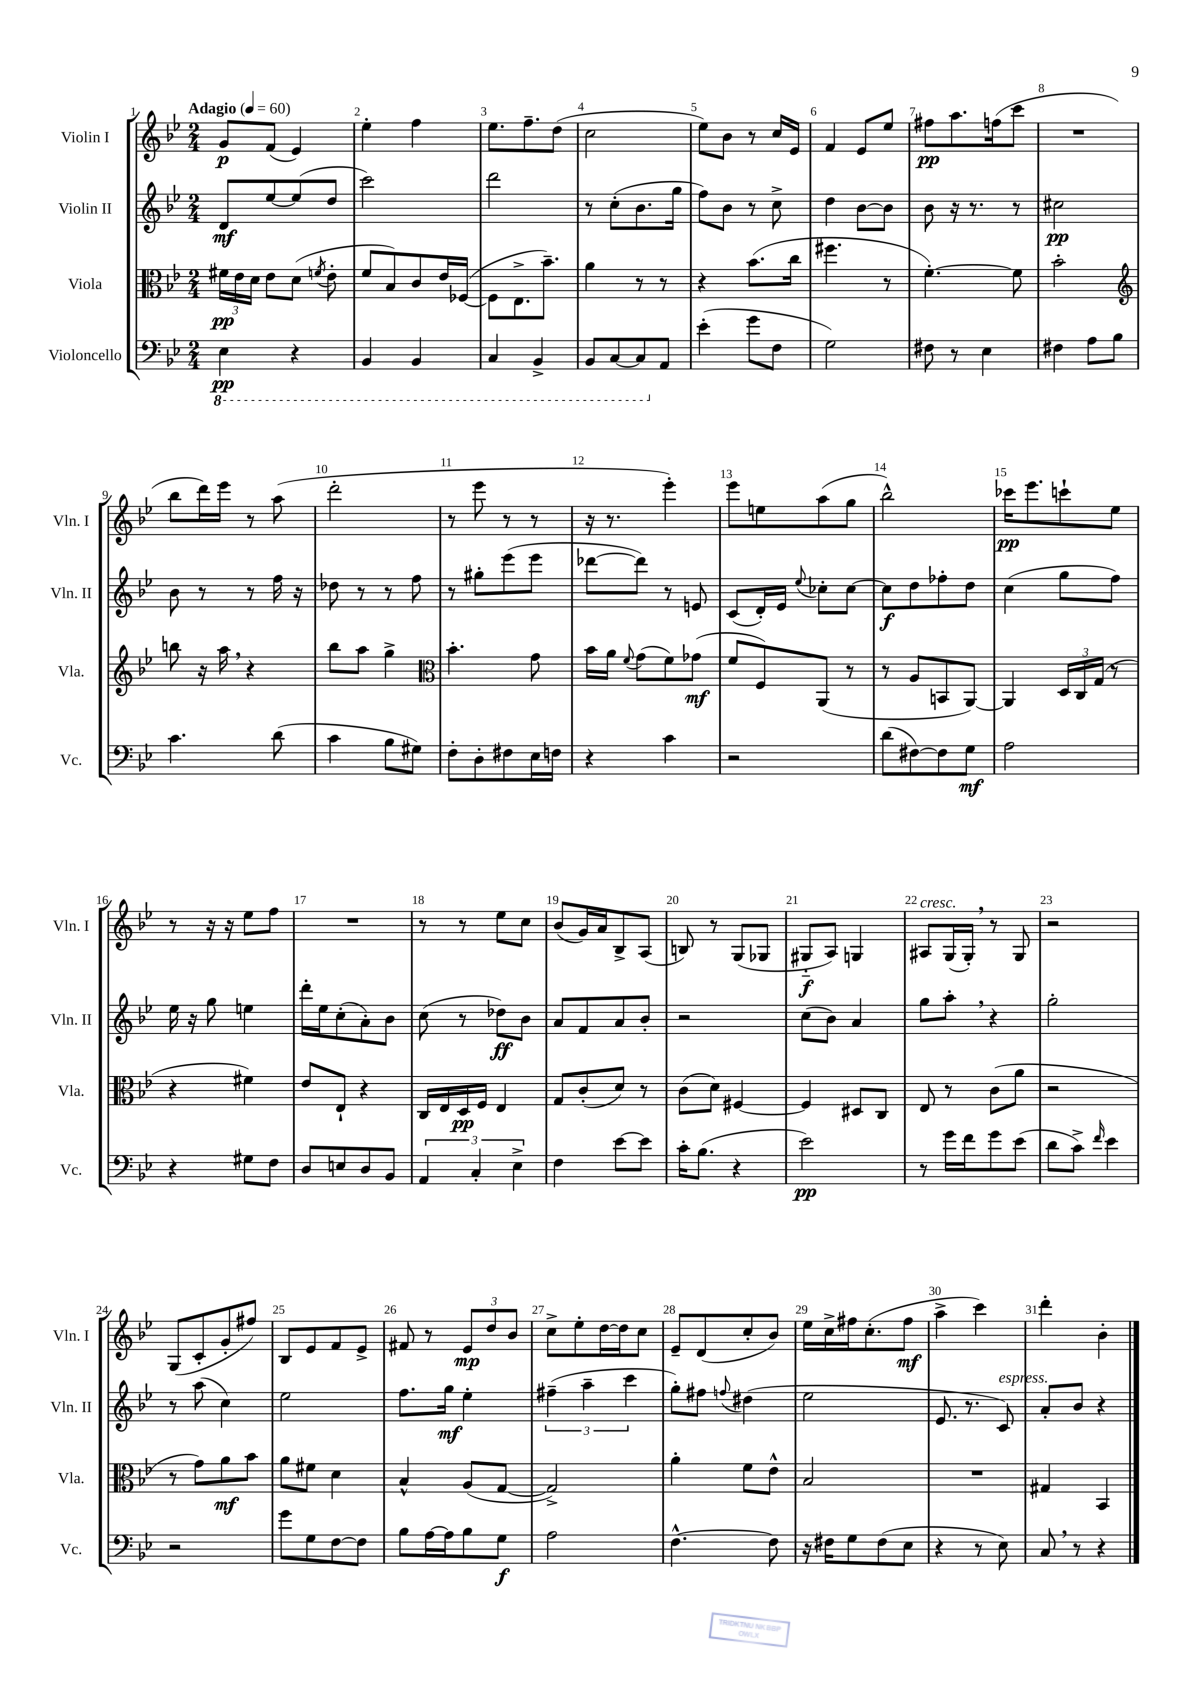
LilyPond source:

<<
\new StaffGroup <<
\new Staff = "s0" \with { instrumentName = "Violin I" shortInstrumentName = "Vln. I" } {
    \clef treble \key bes \major \numericTimeSignature \time 2/4 \tempo "Adagio" 4 = 60
    \autoBeamOff g'8[\p f'8]( ees'4) |
    ees''4-. f''4 |
    ees''8.[ f''8.-- d''8]( |
    c''2 |
    ees''8[) bes'8] r8 c''16[ ees'16] |
    f'4 ees'8[ ees''8] |
    fis''8[\pp a''8. f''16( c'''8] |
    R2 |
    bes''8[ d'''16) ees'''16] r8 a''8( |
    d'''2-. |
    r8 ees'''8 r8 r8 |
    r16 r8. ees'''4-.) |
    ees'''8[ e''8 a''8( g''8] |
    bes''2-^) |
    ces'''16[\pp ees'''8. c'''8-! ees''8] |
    r8 r16 r16 ees''8[ f''8] |
    R2 |
    r8 r8 ees''8[ c''8] |
    bes'8[( g'16) a'16 bes8-> a8]( |
    b8) r8 g8[( ges8] |
    gis8[-_\f a8]) g4 |
    ais8[^\markup { \italic "cresc." } g16( g16]-.) \breathe r8 g8 |
    r2 |
    g8[( c'8-. g'8-. fis''8]) |
    bes8[ ees'8 f'8 ees'8]-> |
    fis'8 r8 \tuplet 3/2 { ees'8[\mp d''8 bes'8] } |
    c''8[-> ees''8-. d''16~ d''16 c''8] |
    ees'8[-- d'8( c''8-. bes'8]) |
    ees''16[ c''16-> fis''16 c''8.-.( fis''8]\mf |
    a''4-> c'''4) |
    d'''4-. bes'4-. \bar "|." |
}
\new Staff = "s1" \with { instrumentName = "Violin II" shortInstrumentName = "Vln. II" } {
    \clef treble \key bes \major \numericTimeSignature \time 2/4
    \autoBeamOff d'8[\mf ees''8~ ees''8( d''8] |
    c'''2) |
    d'''2 |
    r8 c''8[-.( bes'8. g''16] |
    f''8[) bes'8] r8 c''8-> |
    d''4 bes'8[~ bes'8] |
    bes'8 r16 r8. r8 |
    cis''2\pp |
    bes'8 r8 r8 f''16 r16 |
    des''8 r8 r8 f''8 |
    r8 gis''8[-. ees'''8( ees'''8] |
    des'''8[~ des'''8]) r8 e'8 |
    c'8[( d'16-.) ees'16] \appoggiatura { ees''8 } ces''8[-. ces''8]~ |
    ces''8[\f d''8 fes''8-. d''8] |
    c''4( g''8[ f''8]) |
    ees''16 r16 g''8 e''4 |
    d'''16[-. ees''16 c''8-.( a'8-.) bes'8] |
    c''8( r8 des''8[\ff) bes'8] |
    a'8[ f'8 a'8 bes'8]-. |
    r2 |
    c''8[( bes'8]) a'4 |
    g''8[ a''8]-. \breathe r4 |
    g''2-. |
    r8 a''8( c''4) |
    ees''2 |
    f''8.[ g''16]\mf ees''4-. |
    \tuplet 3/2 { fis''4--( a''4-- c'''4 } |
    g''8[-.) fis''8] \appoggiatura { f''8 } dis''4( |
    ees''2 |
    ees'8. r8. c'8^\markup { \italic "espress." }) |
    a'8[-. bes'8] r4 \bar "|." |
}
\new Staff = "s2" \with { instrumentName = "Viola" shortInstrumentName = "Vla." } {
    \clef alto \key bes \major \numericTimeSignature \time 2/4
    \autoBeamOff \tuplet 3/2 { fis'16[\pp ees'16 d'16] } ees'8[ d'8]( \acciaccatura { f'8 } ees'8-. |
    f'8[ bes8) c'8 ees'16 fes16]~( |
    fes8[ ees8.-> bes'8.]--) |
    a'4 r8 r8 |
    r4 bes'8.[( c''16] |
    fis''4. r8 |
    f'4.~-.) f'8 |
    bes'2-. |
    \clef treble b''8 r16 a''16 \breathe r4 |
    bes''8[ a''8] g''4-> |
    \clef alto bes'4.-. g'8 |
    bes'16[ a'16] \appoggiatura { f'8 } g'8[( f'8) ges'8]\mf( |
    f'8[ f8) a,8]( r8 |
    r8 a8[ b,8 a,8]~) |
    a,4 \tuplet 3/2 { d16[ c16 g16]( } r8 |
    r4 fis'4) |
    ees'8[ ees8]-! r4 |
    c16[ ees16 d16\pp f16] ees4 |
    g8[ c'8-.( d'8]) r8 |
    c'8[( d'8]) fis4~ |
    fis4 dis8[ c8] |
    ees8 r8 c'8[( a'8] |
    r2 |
    r8 g'8[) a'8\mf bes'8] |
    a'8[ fis'8] d'4 |
    bes4-^ a8[( g8]~ |
    g2->) |
    a'4-. f'8[ ees'8]-^ |
    bes2 |
    R2 |
    gis4 bes,4 \bar "|." |
}
\new Staff = "s3" \with { instrumentName = "Violoncello" shortInstrumentName = "Vc." } {
    \clef bass \key bes \major \numericTimeSignature \time 2/4
    \autoBeamOff \ottava #-1 ees,4\pp r4 |
    bes,,4 bes,,4 |
    c,4 bes,,4-> |
    bes,,8[ c,8~ c,8 \ottava #0 a,8] |
    ees'4-.( g'8[ f8] |
    g2) |
    fis8 r8 ees4 |
    fis4 a8[ bes8] |
    c'4. d'8( |
    c'4 bes8[ gis8]) |
    f8[-. d8-. fis8 ees16 f16] |
    r4 c'4 |
    r2 |
    d'8[( fis8~) fis8 g8]\mf |
    a2 |
    r4 gis8[ f8] |
    d8[ e8 d8 bes,8] |
    \tuplet 3/2 { a,4 c4-. ees4-> } |
    f4 ees'8[~ ees'8] |
    c'16[-. bes8.]( r4 |
    ees'2\pp) |
    r8 g'16[ f'16 g'8 ees'8]( |
    d'8[ c'8]->) \grace { f'16 } ees'4 |
    r2 |
    g'8[ g8 f8~ f8] |
    bes8[ a16~ a16 bes8 g8]\f |
    a2 |
    f4.~-^ f8 |
    r16 fis16[ g8 fis8( ees8] |
    r4 r8 ees8) |
    c8 \breathe r8 r4 \bar "|." |
}
>>
>>
\layout { \context { \Score \override BarNumber.break-visibility = ##(#f #t #t) barNumberVisibility = #all-bar-numbers-visible } }
